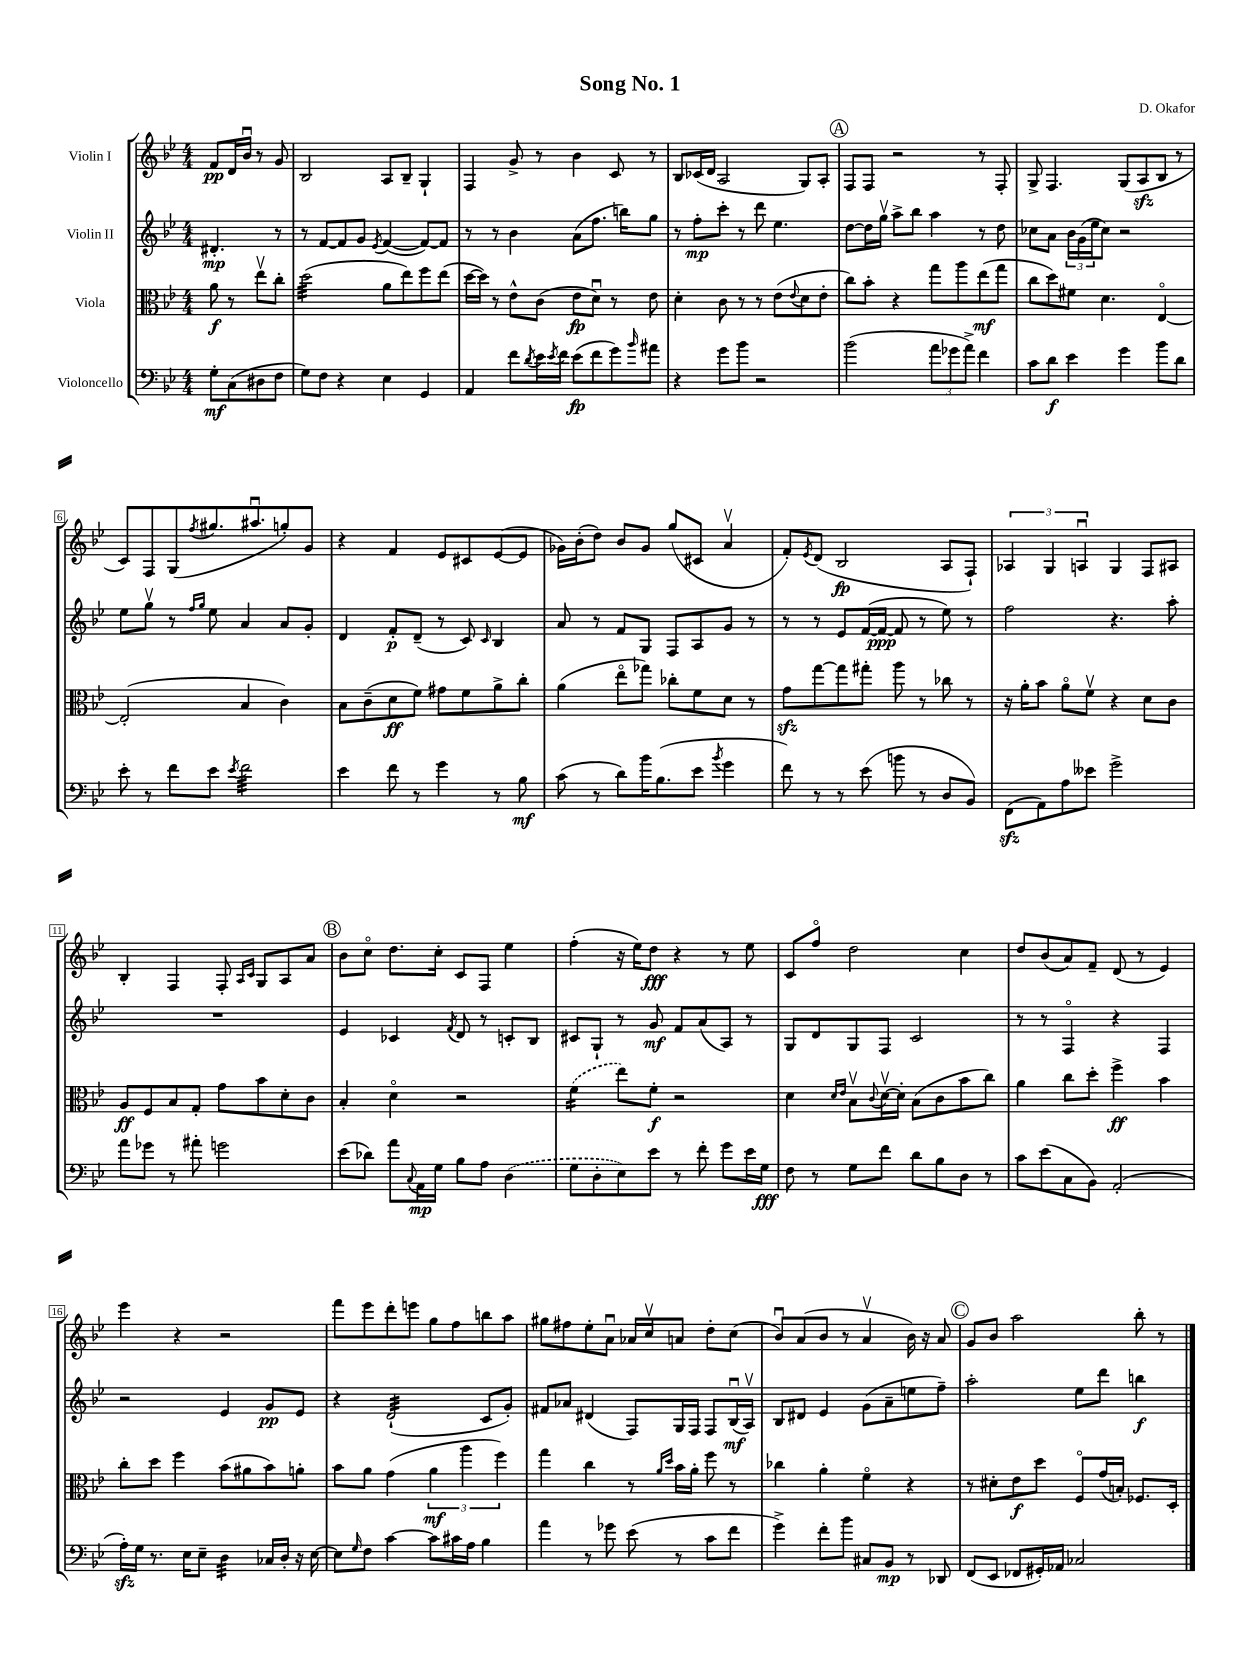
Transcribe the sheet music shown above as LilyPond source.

\header { title = "Song No. 1" composer = "D. Okafor" }
<<
\new StaffGroup <<
\new Staff = "s0" \with { instrumentName = "Violin I" } {
    \clef treble \key bes \major \numericTimeSignature \time 4/4 \partial 2
    f'8\pp d'16 bes'16\downbow r8 g'8 |
    bes2 a8 bes8-- g4-! |
    f4 g'8-> r8 bes'4 c'8 r8 |
    bes8 ces'16( d'16 a2 g8) a8-. |
    \mark \markup { \circle "A" } f8 f8 r2 r8 f8-. |
    g8-> f4. g8( a8\sfz bes8 r8 |
    c'8) f8 g8( \acciaccatura { f''8 } gis''8. ais''8.\downbow g''8-.) g'8 |
    r4 f'4 ees'8 cis'8 ees'8~( ees'8 |
    ges'16) bes'16-.( d''8) bes'8 ges'8 g''8( cis'8 a'4\upbow |
    f'8-.) \acciaccatura { ees'8 } d'8( bes2\fp a8 f8-!) |
    \tuplet 3/2 { aes4 g4 a4\downbow } g4 f8 ais8 |
    bes4-. f4 f8-. \grace { a16 c'16 } g8 a8 a'8 |
    \mark \markup { \circle "B" } bes'8 c''8\flageolet d''8. c''16-. c'8 f8 ees''4 |
    f''4-.( r16 ees''16) d''8\fff r4 r8 ees''8 |
    c'8 f''8\flageolet d''2 c''4 |
    d''8 bes'8( a'8) f'8-- d'8( r8 ees'4) |
    ees'''4 r4 r2 |
    f'''8 ees'''8 d'''8-. e'''8 g''8 f''8 b''8 a''8 |
    gis''8 fis''8 ees''8-. a'8\downbow aes'16 c''16\upbow a'8 d''8-. c''8( |
    bes'8\downbow) a'8( bes'8 r8 a'4\upbow bes'16) r16 a'8 |
    \mark \markup { \circle "C" } g'8 bes'8 a''2 bes''8-. r8 \bar "|." |
}
\new Staff = "s1" \with { instrumentName = "Violin II" } {
    \clef treble \key bes \major \numericTimeSignature \time 4/4 \partial 2
    dis'4.-.\mp r8 |
    r8 f'8~ f'8 g'8 \acciaccatura { ees'8 } f'4~( f'8~) f'8 |
    r8 r8 bes'4 a'8( f''8. b''16) g''8 |
    r8 f''8-.\mp c'''8-. r8 d'''8 ees''4. |
    \mark \markup { \circle "A" } d''8~ d''16 g''16\upbow a''8-> bes''8 a''4 r8 d''8 |
    ces''8 a'8 \tuplet 3/2 { bes'16 g'16( ees''16 } ces''8) r2 |
    ees''8 g''8\upbow r8 \grace { f''16 g''16 } ees''8 a'4 a'8 g'8-. |
    d'4 f'8-.\p d'8--( r8 c'8) \grace { c'16 } bes4 |
    a'8 r8 f'8 g8 f8 a8 g'8 r8 |
    r8 r8 ees'8 f'16~( f'16~\ppp f'8 r8 ees''8) r8 |
    f''2 r4. a''8-. |
    R1 |
    \mark \markup { \circle "B" } ees'4 ces'4 \acciaccatura { f'8 } d'8 r8 c'8-. bes8 |
    cis'8 g8-! r8 g'8\mf f'8 a'8( a8) r8 |
    g8 d'8 g8 f8 c'2 |
    r8 r8 f4\flageolet r4 f4 |
    r2 ees'4 g'8\pp ees'8 |
    r4 d'2:32-!( c'8 g'8-.) |
    fis'8 aes'8 dis'4( f8) g16 f16 f8 bes16\downbow\mf( a16\upbow) |
    bes8 dis'8 ees'4 g'8( a'8-- e''8 f''8--) |
    \mark \markup { \circle "C" } a''2-. ees''8 d'''8 b''4\f \bar "|." |
}
\new Staff = "s2" \with { instrumentName = "Viola" } {
    \clef alto \key bes \major \numericTimeSignature \time 4/4 \partial 2
    a'8\f r8 ees''8\upbow c''8-. |
    d''2:32( a'8 ees''8) f''8 ees''8( |
    d''16~ d''16) r8 ees'8-^ c'8( ees'8\fp d'8\downbow) r8 ees'8 |
    d'4-. c'8 r8 r8 ees'8( \appoggiatura { ees'8 } d'8 ees'8-. |
    \mark \markup { \circle "A" } c''8) bes'8-. r4 g''8 a''8 ees''8\mf( g''8 |
    c''8 d''8) fis'8 d'4. ees4~\flageolet |
    ees2-.( bes4 c'4) |
    bes8 c'8--( d'8\ff f'8) gis'8 f'8 a'8-> c''8-. |
    a'4( ees''8\flageolet ges''8) ces''8-. f'8 d'8 r8 |
    g'8\sfz g''8~ g''8 gis''8-. a''8 r8 ces''8 r8 |
    r16 a'16-. bes'8 a'8\flageolet f'8\upbow r4 d'8 c'8 |
    a8\ff f8 bes8 g8-. g'8 bes'8 d'8-. c'8 |
    \mark \markup { \circle "B" } bes4-. d'4\flageolet r2 |
    \once \slurDashed f'4:16( ees''8) f'8-.\f r2 |
    d'4 \grace { d'16 ees'16 } bes8\upbow \appoggiatura { c'8 } d'16~\upbow d'16-. bes8( c'8 bes'8 c''8) |
    a'4 c''8 d''8-. f''4->\ff bes'4 |
    c''8-. d''8 f''4 bes'8( ais'8 bes'8) a'8-. |
    bes'8 a'8 g'4( \tuplet 3/2 { a'4\mf a''4 f''4) } |
    g''4 c''4 r8 \grace { a'16 d''16 } bes'16 a'16-. f''8 r8 |
    ces''4 a'4-. f'4\flageolet r4 |
    \mark \markup { \circle "C" } r8 dis'8-. ees'8\f d''8 f8\flageolet g'16( b16-.) fes8. d16-. \bar "|." |
}
\new Staff = "s3" \with { instrumentName = "Violoncello" } {
    \clef bass \key bes \major \numericTimeSignature \time 4/4 \partial 2
    g8-.\mf c8( dis8 f8 |
    g8) f8 r4 ees4 g,4 |
    a,4 f'8 \acciaccatura { d'8 } ees'16 \acciaccatura { ees'8 } f'16 ees'8\fp( f'8 g'8) \grace { bes'16 } ais'8 |
    r4 g'8 bes'8 r2 |
    \mark \markup { \circle "A" } bes'2( \tuplet 3/2 { a'8 ges'8 a'8->) } f'4 |
    c'8 d'8\f ees'4 g'4 bes'8 d'8 |
    ees'8-. r8 f'8 ees'8 \acciaccatura { ees'8 } f'2:32 |
    ees'4 f'8 r8 g'4 r8 bes8\mf |
    c'8( r8 d'8) bes'16 bes8.( ees'8 \acciaccatura { bes'8 } g'4 |
    f'8) r8 r8 ees'8( b'8 r8 d8 bes,8) |
    f,8\sfz( a,8) a8 eeses'8 g'2-> |
    a'8 ges'8 r8 ais'8-. g'2 |
    \mark \markup { \circle "B" } ees'8( des'8) a'8 \appoggiatura { c8 } a,16\mp g16 bes8 a8 \once \slurDashed d4( |
    g8 d8-. ees8) ees'8 r8 f'8-. g'8 ees'16 g16\fff |
    f8 r8 g8 f'8 d'8 bes8 d8 r8 |
    c'8 ees'8( c8 bes,8) a,2-.( |
    a16-.\sfz) g16 r8. ees16 ees8-- d4:32 ces16 d16-. r16 ees16~ |
    ees8 \grace { g16 } f8 c'4~ c'8 cis'16 a16 bes4 |
    a'4 r8 ges'8 ees'8( r8 c'8 f'8 |
    g'4->) f'8-. bes'8 cis8 bes,8\mp r8 des,8 |
    \mark \markup { \circle "C" } f,8( ees,8 fes,8 gis,16-.) aes,16 ces2 \bar "|." |
}
>>
>>
\layout { \context { \Score \override BarNumber.stencil = #(make-stencil-boxer 0.1 0.3 ly:text-interface::print) } }
